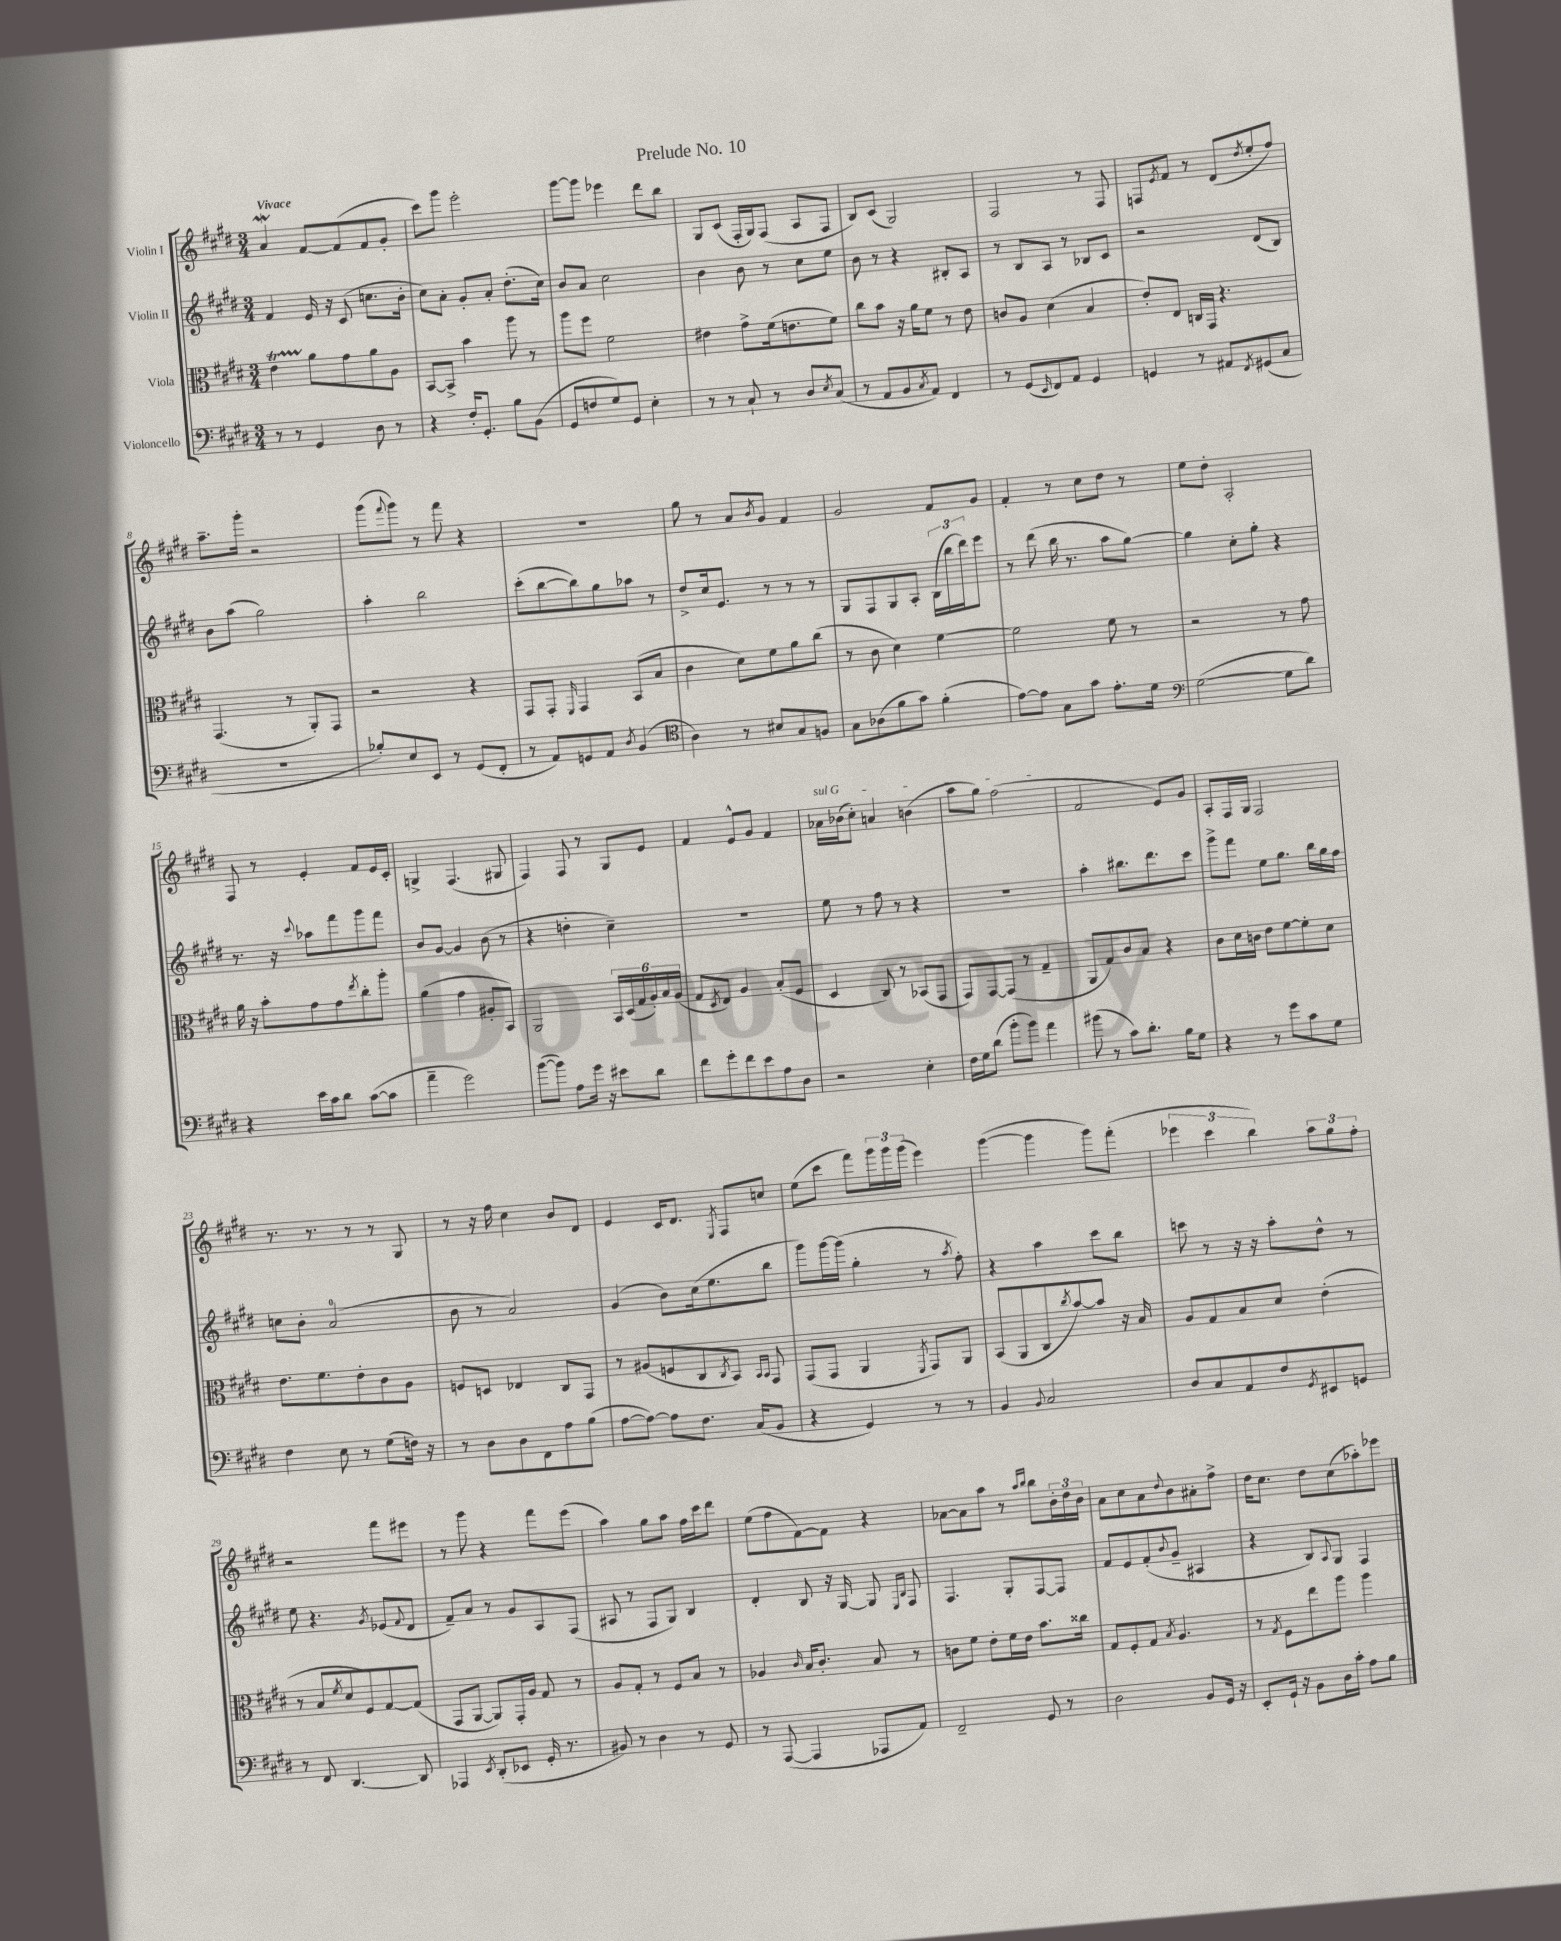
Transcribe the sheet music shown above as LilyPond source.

\header { title = "Prelude No. 10" }
<<
\new StaffGroup <<
\new Staff = "s0" \with { instrumentName = "Violin I" } {
    \clef treble \key e \major \numericTimeSignature \time 3/4 \tempo "Vivace"
    a'4\mordent fis'8~ fis'8( fis'8 gis'8-. |
    cis'''8) gis'''8 e'''2-. |
    gis'''8~ gis'''8 ees'''4 dis'''8 b''8 |
    gis8 cis'8( fis16-. gis16) fis8( a8 fis8 |
    b8) cis'8( gis2) |
    fis2 r8 fis8 |
    f8 \acciaccatura { e'8 } fis'8 r8 dis'8( \acciaccatura { dis''8 } e''8-. fis''8) |
    a''8.-- gis'''16-. r2 |
    gis'''8( \appoggiatura { fis'''8 } gis'''8) r8 fis'''8 r4 |
    R2. |
    gis''8 r8 a'8 \acciaccatura { b'8 } gis'8 fis'4 |
    gis'2 fis'8 gis'8 |
    fis'4-. r8 cis''8 dis''8 r8 |
    e''8 dis''8-. a2-. |
    fis8 r8 e'4-. fis'8 e'16 cis'16-. |
    g4-> fis4.( gis8 |
    fis4) fis8 r8 gis8 e'8 |
    fis'4 e'8-^ gis'8 fis'4 |
    \once \override TextSpanner.bound-details.left.text = \markup { \italic "sul G" } aes'16\startTextSpan bes'16( cis''8-.) a'4 b'4( |
    a''8 gis''8) fis''2\stopTextSpan( |
    fis'2 e'8) gis'8 |
    a8-. fis16 gis16 fis2 |
    r8. r8. r8 r8 gis8 |
    r8 r16 fis''16 cis''4 b'8 dis'8 |
    e'4 cis'16 dis'8. \acciaccatura { e8 } fis8 c''8 |
    e''8( cis'''8 fis'''8) \tuplet 3/2 { gis'''16 gis'''16 gis'''16( } e'''4) |
    gis'''4~( gis'''4 gis'''8) fis'''8-.( |
    \tuplet 3/2 { ees'''4 cis'''4 b''4) } \tuplet 3/2 { a''8 gis''8 fis''8-. } |
    r2 fis'''8 eis'''8 |
    r8 gis'''8 r4 fis'''8 e'''8( |
    a''4) gis''8 a''8 fis''16 cis'''16 dis'''8 |
    e''8( fis''8 fis'8~) fis'8 r4 |
    aes'8~ aes'8 a''8 r8 \grace { a''16 b''16 } b''8 \tuplet 3/2 { b'16-. dis''16 b'16 } |
    a'8 cis''8 a'8 \appoggiatura { dis''8 } b'8 ais'8-. fis''8-> |
    dis''16 cis''8. dis''8 cis''8( aes''8-.) ees'''8 \bar "|." |
}
\new Staff = "s1" \with { instrumentName = "Violin II" } {
    \clef treble \key e \major \numericTimeSignature \time 3/4
    fis'4 e'16 r16 cis'8( c''8. b'16-. |
    cis''8) a'8-. gis'8-. a'8-. dis''8.-.( cis''16) |
    b'8 a'8 cis''2 |
    b'4 b'8 r8 cis''8 e''8 |
    b'8 r8 r4 bis8-. a8 |
    r8 b8 a8 r8 bes8 cis'8 |
    r2 dis'8( b8) |
    b'8 a''8( gis''2) |
    a''4-. b''2 |
    cis'''8-.( b''8~ b''8) gis''8 aes''8 r8 |
    dis''8-> cis''16 e'8. r8 r8 r8 |
    gis8 fis8 gis8 a8-. \tuplet 3/2 { b16( b''16 dis'''16) } e'''8 |
    r8 dis'''8( b''16 r8. a''8 gis''8~) |
    gis''4 cis''8-. gis''8-. r4 |
    r8. r16 \appoggiatura { cis'''8 } aes''8 fis'''8 gis'''8 fis'''8 |
    b'8 gis'8~ gis'4 b'8( r8 |
    r4 d''4-. cis''4--) |
    R2. |
    e''8 r8 fis''8 r8 r4 |
    R2. |
    a''4-. bis''8. dis'''8. cis'''8 |
    gis'''8-> fis'''8 e''8 gis''8. b''16 gis''16 fis''16 |
    c''8 b'8-. a'2-0( |
    b'8 r8 a'2) |
    gis'4( b'8) cis''16( e''8. b''8 |
    gis'''8) gis'''16~ gis'''16( gis''4-. r8 \acciaccatura { a''8 } fis''8-.) |
    r4 a''4 cis'''8 b''8 |
    c'''8 r8 r16 r16 a''8-. dis''8-^ r8 |
    e''8 r4. \acciaccatura { gis'8 } ees'8( \appoggiatura { fis'8 } dis'8 |
    fis'8--) a'8 r8 gis'8 a8 fis8( |
    ais8 r8 fis8 gis8) b4 |
    dis'4-. b8 r16 gis16~ gis8 \grace { e16 b16 } fis8 |
    fis4. gis8-. fis8~ fis8 |
    fis'8 e'8 fis'8-.( \appoggiatura { b'8 } gis'8-- ais4 |
    r4 b8) \appoggiatura { a8 } gis8 fis4 \bar "|." |
}
\new Staff = "s2" \with { instrumentName = "Viola" } {
    \clef alto \key e \major \numericTimeSignature \time 3/4
    e'4\startTrillSpan a'8\stopTrillSpan gis'8 a'8 a8 |
    b,8~ b,8-> b'4 a''8 r8 |
    a''8 fis''8 fis'2 |
    eis'4 gis'8-> fis'16( e'8. fis'8) |
    cis''8 b'8 r16 a'16 fis'8 r8 e'8 |
    c'8 a8 dis'4( b4 |
    e'8-.) e8 c16 gis,16 r4. |
    gis,4.( r8 a,8-.) gis,8 |
    r2 r4 |
    gis,8 gis,8-. \grace { fis,16 } gis,4 b,8( b8 |
    cis'4 dis'8) fis'8 a'8 cis''8( |
    r8 cis'8 dis'4) fis'4~ |
    fis'2 fis'8 r8 |
    r2 r8 gis'8 |
    a'16 r16 b'8-. gis'8 gis'8 \acciaccatura { e''8 } cis''8-. a''8-. |
    a'4( gis'4 ais8-. b,8) |
    a,2 \tuplet 6/4 { b,16 dis16( gis16 a16-.) b16 a16( } |
    gis8 \acciaccatura { dis8 } e8) a4 b8-.( fis8 |
    dis4 cis8) r8 bes,8( gis,8 |
    gis,8) gis,8~ gis,8( r8 gis4-- |
    a,8 gis8) cis'8 b8 r4 |
    cis'8 dis'16 c'16 e'8 fis'8~ fis'8-. dis'8 |
    e'8. fis'8. e'8-. cis'8 a8 |
    f8 d8 ees4 cis8 gis,8 |
    r8 ais8( f8 cis8 \acciaccatura { cis8 } b,8) \grace { b,16 b,16 } gis,8 |
    gis,8( gis,8 a,4 \acciaccatura { fis,8 } gis,8) a,8 |
    b,8( a,8 cis8 \acciaccatura { cis''8 } b'8~) b'8 r16 b16 |
    a8 gis8 b8 dis'8 e'4-.( |
    r8 b8 \acciaccatura { fis'8 } dis'8 fis8) gis8~ gis8( |
    gis,8 a,8~ a,8) gis,16-. a16 gis8 r8 |
    a8 gis8-. r8 fis8 b8 r8 |
    aes4 \grace { cis'16 } b16 cis'8.-. b8 r8 |
    c'8 fis'8 e'8-. fis'16 e'16 b'8. cisis''16 |
    gis8 fis8-. gis8 \acciaccatura { b8 } a4. |
    r8 \acciaccatura { gis8 } fis8 e''8 a''8 a''4 \bar "|." |
}
\new Staff = "s3" \with { instrumentName = "Violoncello" } {
    \clef bass \key e \major \numericTimeSignature \time 3/4
    r8 r8 gis,4 dis8 r8 |
    r4 fis16-. gis,8.-. b8 b,8( |
    gis,8 f8 gis8) gis,8 e4-. |
    r8 r8 cis8-! r8 dis8 \acciaccatura { e8 } cis8( |
    r8 a,8 b,8 \acciaccatura { cis8 } a,8) fis,4 |
    r8 gis,8( \grace { e,16 } fis,8) a,8 gis,4 |
    g,4 r8 ais,8 \acciaccatura { fis,8 } gis,8( cis8 |
    R2. |
    bes8-.) e8 e,8 r8 gis,8( fis,8-. |
    r8 a,8) g,8 a,8 \acciaccatura { dis8 } b,4( |
    \clef tenor a4) r8 bis8 gis8 f8 |
    gis8 aes8( fis'8 gis'8) fis'4-.( |
    e'8~) e'8 gis8 gis'8 e'8.-. dis'16 |
    \clef bass gis2~( gis8 dis'8) |
    r4 e'16 cis'16 dis'8 cis'8~( cis'8 |
    a'4-- gis'2) |
    b'8~( b'8) a8 gis'16 r16 eis'8 dis'8 |
    fis'8 gis'8-. fis'8 e'8 a8 dis8 |
    r2 e4-. |
    fis16 gis16 dis'8( b'8-. b'8) a'4 |
    bis'8( r8 cis'8) dis'8.-. b16 gis8 |
    r4 r8 gis'8 cis'8 gis8 |
    fis4 e8 r8 gis8( f16) r16 |
    r8 dis8 dis8 fis,8 a8 b8( |
    a8~ a8~) a8 fis8. cis16( b,8 |
    r4 gis,4) r8 r8 |
    b,4 \appoggiatura { b,8 } cis2 |
    dis8 cis8 a,8 fis8 \acciaccatura { gis,8 } eis,8 g,8 |
    r8 fis,8 dis,4.~ dis,8 |
    aes,,4 \acciaccatura { e,8 } dis,8-.( ees,8 gis,16-. r8. |
    bis,8) r8 dis4 r8 gis,8 |
    r8 a,,8~( a,,4 aes,,8 a,8) |
    fis,2-- gis,8 r8 |
    dis2 b,8 gis,16 r16 |
    e,8-. gis,16-! r16 b,8 dis16 cis'16-. a8 b8 \bar "|." |
}
>>
>>
